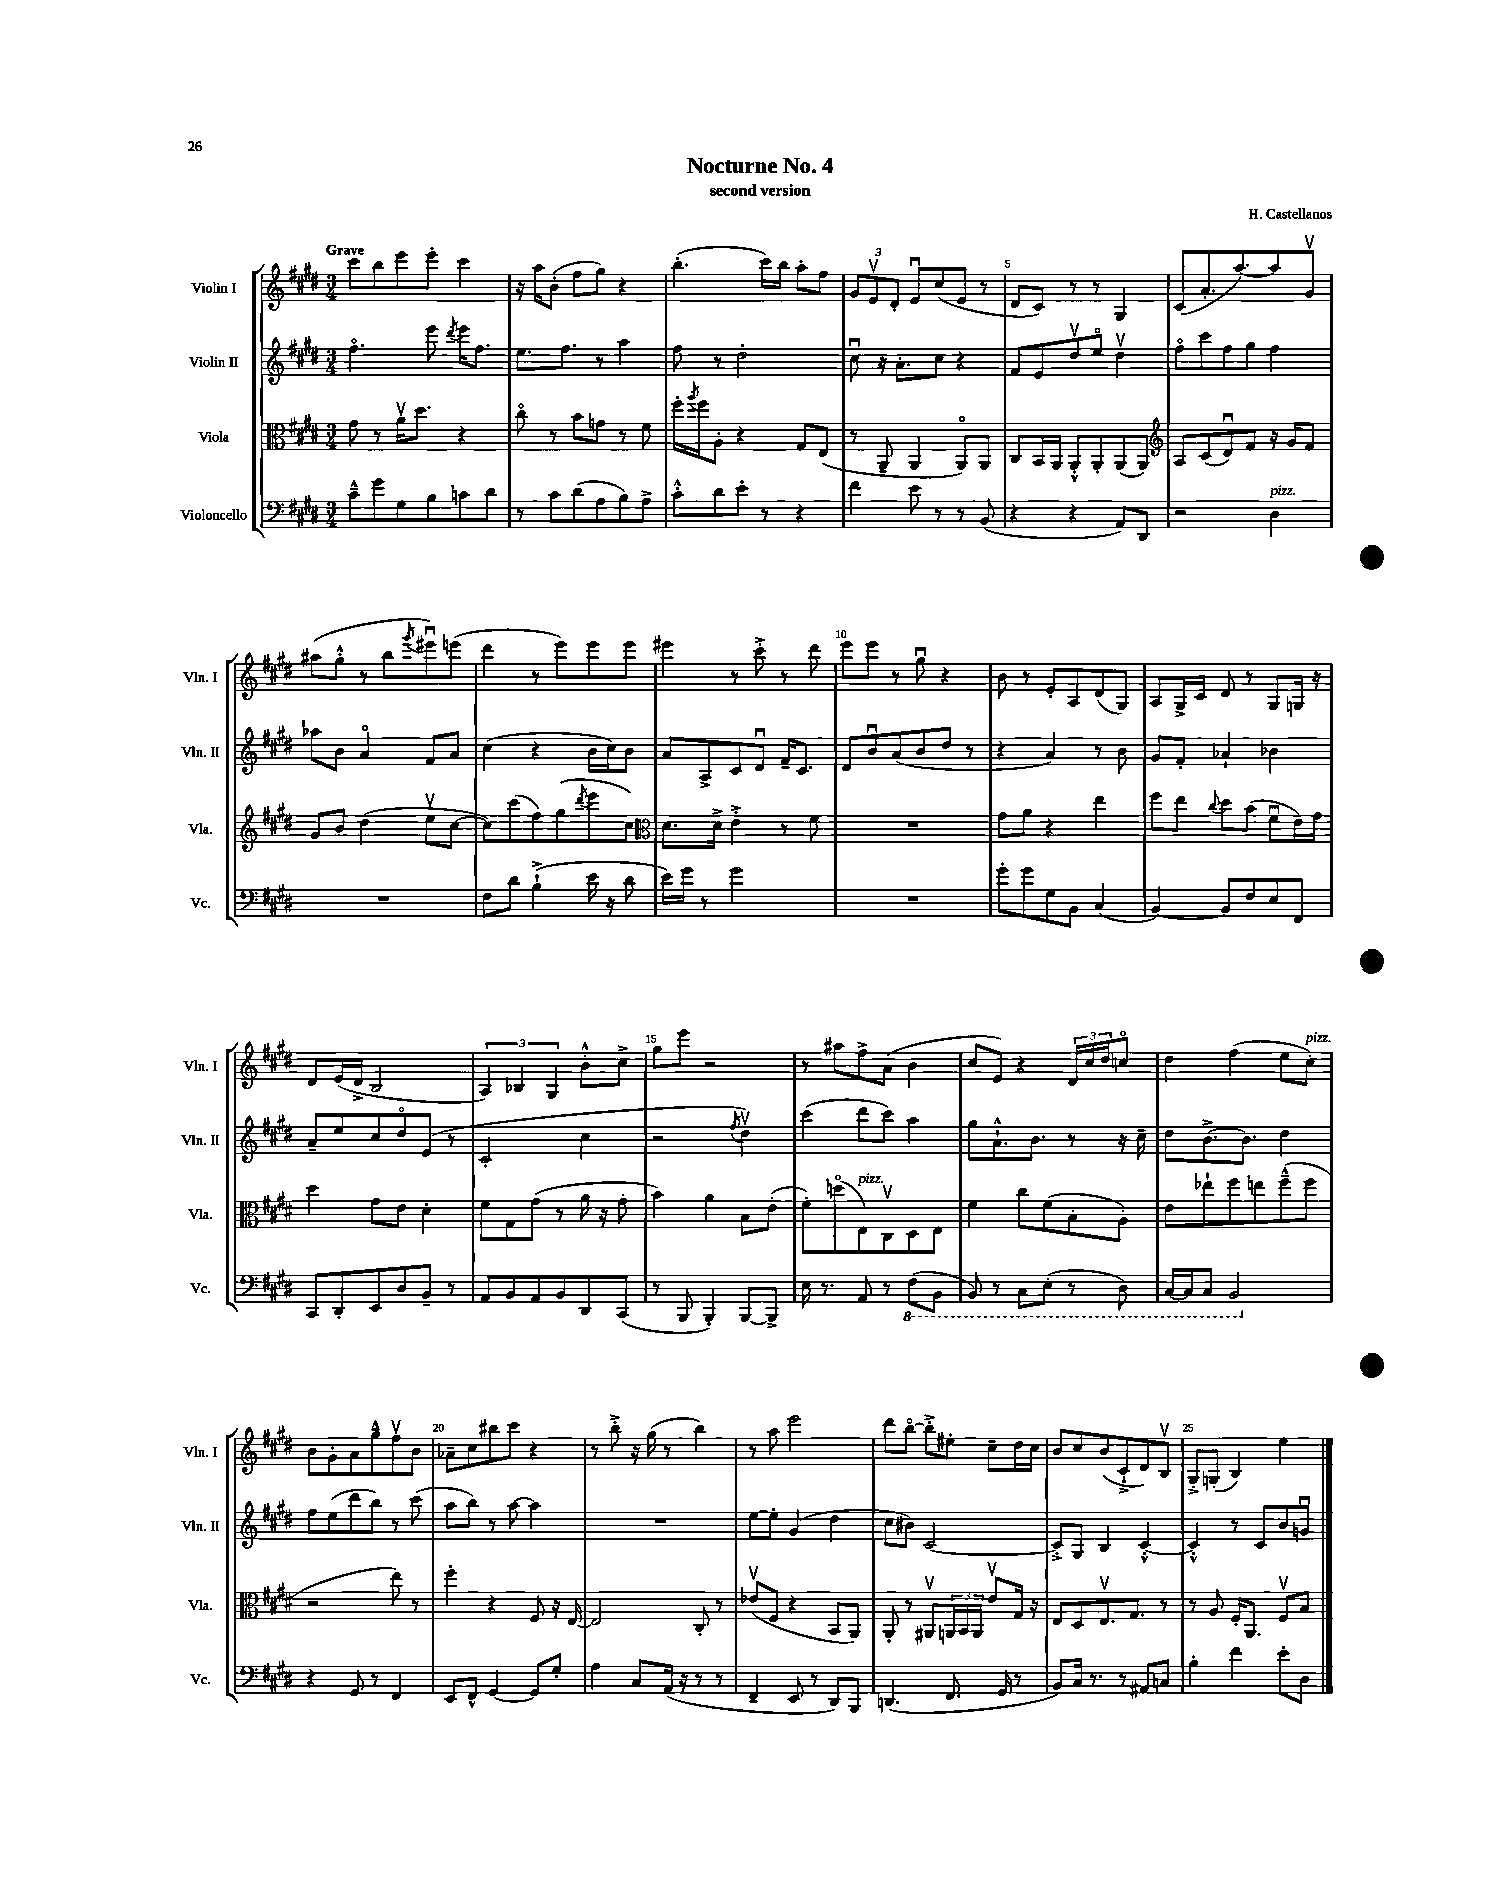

**kern	**kern	**kern	**kern
*part4	*part3	*part2	*part1
*staff4	*staff3	*staff2	*staff1
*I"Violoncello	*I"Viola	*I"Violin II	*I"Violin I
*I'Vc.	*I'Vla.	*I'Vln. II	*I'Vln. I
*clefF4	*clefC3	*clefG2	*clefG2
*k[f#c#g#d#]	*k[f#c#g#d#]	*k[f#c#g#d#]	*k[f#c#g#d#]
*M3/4	*M3/4	*M3/4	*M3/4
=1	=1	=1	=1
!	!	!	!LO:TX:a:B:t=Grave
8c#~^^\L	8g#\	4.ff#\	8ccc#\L
8g#\	8r	.	8bb\
8G#\	16av\KL	.	8eee\
.	8.dd#\J	.	.
8B\	.	8eee\	8eee'\J
.	.	8qddd#/	.
8cn\	4r	16eee\KL	4ccc#\
.	.	8.ff#\J	.
8d#\J	.	.	.
=2	=2	=2	=2
8r	8cc#\	8.ee\L	16r
.	.	.	16aa\KL
8c#\L	8r	.	(8b'\J
.	.	8.ff#\J	.
(8d#\	8b\L	.	8ff#\L
8A\	8gn\J	8r	8gg#\J)
8B\)	8r	4aa\	4r
8A^\J	8f#\	.	.
=3	=3	=3	=3
8c#'^^\L	16ff#'\LL	8ff#\	(4.bb'\
.	8qaa/	.	.
.	16ff#\J	.	.
8d#\	8A'\J	8r	.
8e'\J	4r	2dd#'\	.
8r	.	.	16ccc#\LL)
.	.	.	16bb\JJ
4r	8G#/L	.	8aa'\L
.	(8E/J	.	8ff#\J
=4	=4	=4	=4
4f#\	8r	8cc#u\	12g#/L
.	.	.	12ev/
.	8AA~/	16r	.
.	.	.	12d#'/J
.	.	8.a'\L	.
8e\	4AA/	.	8eu/L
8r	.	8cc#\J	(8cc#/
8r	8AA/L)	4r	8e/J
(8BB/	8AA/J	.	8r
=5	=5	=5	=5
4r	8C#/L	8f#/L	8d#/L
.	16BB/L	8e/	8c#/J)
.	16AA/JJ	.	.
4r	8AA'^^/L	8dd#v/	8r
.	8AA'/	8ee/J	8r
8AA/L)	(8AA/	4dd#v\	4G#/
8DD#/J	8AA/J)	.	.
=6	=6	=6	=6
*	*clefG2	*	*
2r	8A/L	8ff#\L	(8c#/L
.	(8c#/	8ccc#\	8.a'/
.	8d#u/)	8ff#\	.
.	.	.	[8.aa/)
.	8f#/J	8gg#\J	.
!LO:TX:a:i:t=pizz.	!	!	!
4D#\	16r	4ff#\	8aa/]
.	16g#/KL	.	.
.	8f#/J	.	8g#v/J
!!LO:LB:g=z
=7	=7	=7	=7
2.r	8g#/L	8aa-X\L	(8aa#X\L
.	8b/J	8b\J	8gg#'^^\J
.	(4dd#\	4a/	8r
.	.	.	8bb\L
.	.	.	8qggg#/
.	8eev\L	8f#/L	8eee#Xu\)
.	[8cc#\J	8a/J	(8eeen\J
=8	=8	=8	=8
8F#\L	8cc#\L])	(4cc#\	4ddd#\
8d#\J	(8ccc#\	.	.
(4B`^\	8ff#\)	4r	8r
.	(8gg#\	.	8eee\L)
.	8qddd#/	.	.
16e\	8eee\	16b\LL	8eee\
16r	.	16cc#\J)	.
8d#\	8cc#\J)	8b\J	8eee\J
=9	=9	=9	=9
*	*clefC3	*	*
16e\LL)	8.d#\L	8a/L	4eee#X\
16g#\JJ	.	.	.
8r	.	8A^/	.
.	16d#^\Jk	.	.
2g#\	4e'^\	8c#/	8r
.	.	8d#u/J	8ccc#'^\
.	8r	16f#~/KL	8r
.	.	8.c#/J	.
.	8f#\	.	8ddd#\
=10	=10	=10	=10
2.r	2.r	8d#/L	8eee\L
.	.	8bu/	8eee\J
.	.	(8a/	8r
.	.	8b/	8gg#u\
.	.	8dd#/J	4r
.	.	8r	.
=11	=11	=11	=11
8g#'\L	8g#\L	4r	8b\
8g#\	8a\J	.	8r
8G#\	4r	4a/)	8e'/L
8BB\J	.	.	8A/
(4C#/	4ee\	8r	(8d#/
.	.	8b\	8G#/J)
=12	=12	=12	=12
[4BB/)	8ff#\L	8g#/L	8A/L
.	8ee\J	8f#'/J	16G#^/L
.	.	.	16c#/JJ
.	8qqcc#/	.	.
8BB/L]	8dd#\L	4a-X`/	8d#/
8F#/	(8b\J	.	8r
8E/	8f#u\L	4b-X\	8G#/L
8FF#/J	16e\L)	.	16Gn/Jk
.	16g#\JJ	.	16r
!!LO:LB:g=z
=13	=13	=13	=13
8CC#/L	4dd#\	8a~/L	8d#/L
8DD#'/	.	8ee/	(16e/L
.	.	.	16d#^/JJ
8EE/	8g#\L	8cc#/	2B/
8D#/	8e\J	8dd#/	.
8BB~/J	4d#'\	(8e/J	.
8r	.	8r	.
=14	=14	=14	=14
8AA/L	8f#\L	2c#'/	6A/)
8BB/	8G#\	.	.
.	.	.	6B-X/
8AA/	(8g#\J	.	.
.	.	.	6G#/
8BB/	8r	.	.
8DD#/	16a\	4cc#\	8b'^^\L
.	16r	.	.
(8CC#/J	8g#'\	.	8cc#^\J
=15	=15	=15	=15
8r	4b\)	2r	8gg#\L
8BBB/	.	.	8eee\J
4BBB'/)	4a\	.	2r
.	.	8qff#/	.
[8BBB/L	8B\L	4dd#v\)	.
8BBB^/J]	(8e'\J	.	.
=16	=16	=16	=16
16E\	8f#'\L)	(4ccc#\	8r
8.r	.	.	.
.	(8ddn\	.	8aa#X\L
!	!LO:TX:a:i:t=pizz.	!	!
8AA/	8E\)	8ddd#\L	8ff#^\
8r	8C#v\	8ccc#\J)	(8a\J
*8ba	*	*	*
(8FF#\L	8D#\	4aa\	4b\
8BBB\J	8E\J	.	.
=17	=17	=17	=17
8BBB/)	4f#\	8gg#\L	8cc#/L
8r	.	8.a`^^\	8e/J)
8CC#\L	8cc#\L	.	4r
.	.	8.b\J	.
(8EE'\J	(8f#\	.	.
8r	8B'\	8r	24d#/LL
.	.	.	24cc#/
.	.	.	24dd#/J
8DD#\)	8A'\J)	16r	8ccn/J
.	.	16cc#~\	.
=18	=18	=18	=18
[16CC#/LL	8e\L	8dd#\L	4dd#\
16CC#/J]	.	.	.
8CC#/J	8ee-X`\	[8.b^\	.
2BBB/	8ff#\	.	(4ff#\
.	.	8.b\J]	.
.	8een\	.	.
.	(8ff#~^^\	4dd#\	8ee\L
!	!	!	!LO:TX:a:i:t=pizz.
.	8ff#\J	.	8cc#'\J)
!!LO:LB:g=z
=19	=19	=19	=19
*X8ba	*	*	*
4r	2r	8ff#\L	8b\L
.	.	(8ee\	8g#'\
8GG#/	.	8ddd#\	8a\
8r	.	8bb\J)	8gg#~^^\
4FF#/	8ee\)	8r	8ff#v\
.	8r	(8ccc#\	8b\J
=20	=20	=20	=20
8EE/L	4ff#'\	8aa\L	8a-X~\L
8FF#^^/J	.	8bb\J)	8cc#\
[4GG#/	4r	8r	8bb#X\
.	.	[8aa\	8ccc#\J
8GG#/L]	8F#/	4aa\]	4r
8G#'/J	16r	.	.
.	[16E/	.	.
=21	=21	=21	=21
4A\	2E/]	2.r	8r
.	.	.	8bb'^\
8C#/L	.	.	16r
.	.	.	(16gg#\
(16AA/Jk	.	.	8r
16r	.	.	.
8r	8C#'/	.	4bb\)
8r	8r	.	.
=22	=22	=22	=22
4FF#~/	(8e-Xv/L	[8ee\L	8r
.	8F#/J	8ee'\J]	8aa\
8EE/	4r	(4g#/	2eee\
8r	.	.	.
8DD#/L)	8BB/L	4dd#\	.
8BBB/J	8AA/J)	.	.
=23	=23	=23	=23
(4.DDn/	8AA'/	8cc#\L	8ddd#\L
.	8r	8b#X\J)	[8bb\J
.	8AA#Xv/L	[2c#/	8bb'^\L]
8.FF#/	24AAn/L	.	8ee#X'\J
.	24BB/	.	.
.	24AA/JJ	.	.
.	8ev/L	.	8cc#~\L
16GG#/	.	.	.
8r	16G#/Jk	.	16dd#\L
.	16r	.	16cc#\JJ
=24	=24	=24	=24
8BB/L)	8E/L	8c#'^/L]	8b/L
16C#/Jk	8D#/	8G#/J	8cc#/
8.r	.	.	.
.	8.Ev/	4B/	(8b/
8r	.	.	8c#`^/
.	8.G#/J	.	.
8AA#X/L	.	[4c#'^^/	8d#/)
8Cn/J	8r	.	8Bv/J
=25	=25	=25	=25
4B'\	8r	4c#'^^/]	8G#'^/L
.	8A/	.	(8Gn'/J
4f#\	16F#'/KL	8r	4B/)
.	8.AA/J	.	.
.	.	8c#/L	.
8e'\L	8F#v/L	8b/	4ee\
8D#\J	8B/J	8gnu/J	.
==	==	==	==
*-	*-	*-	*-
